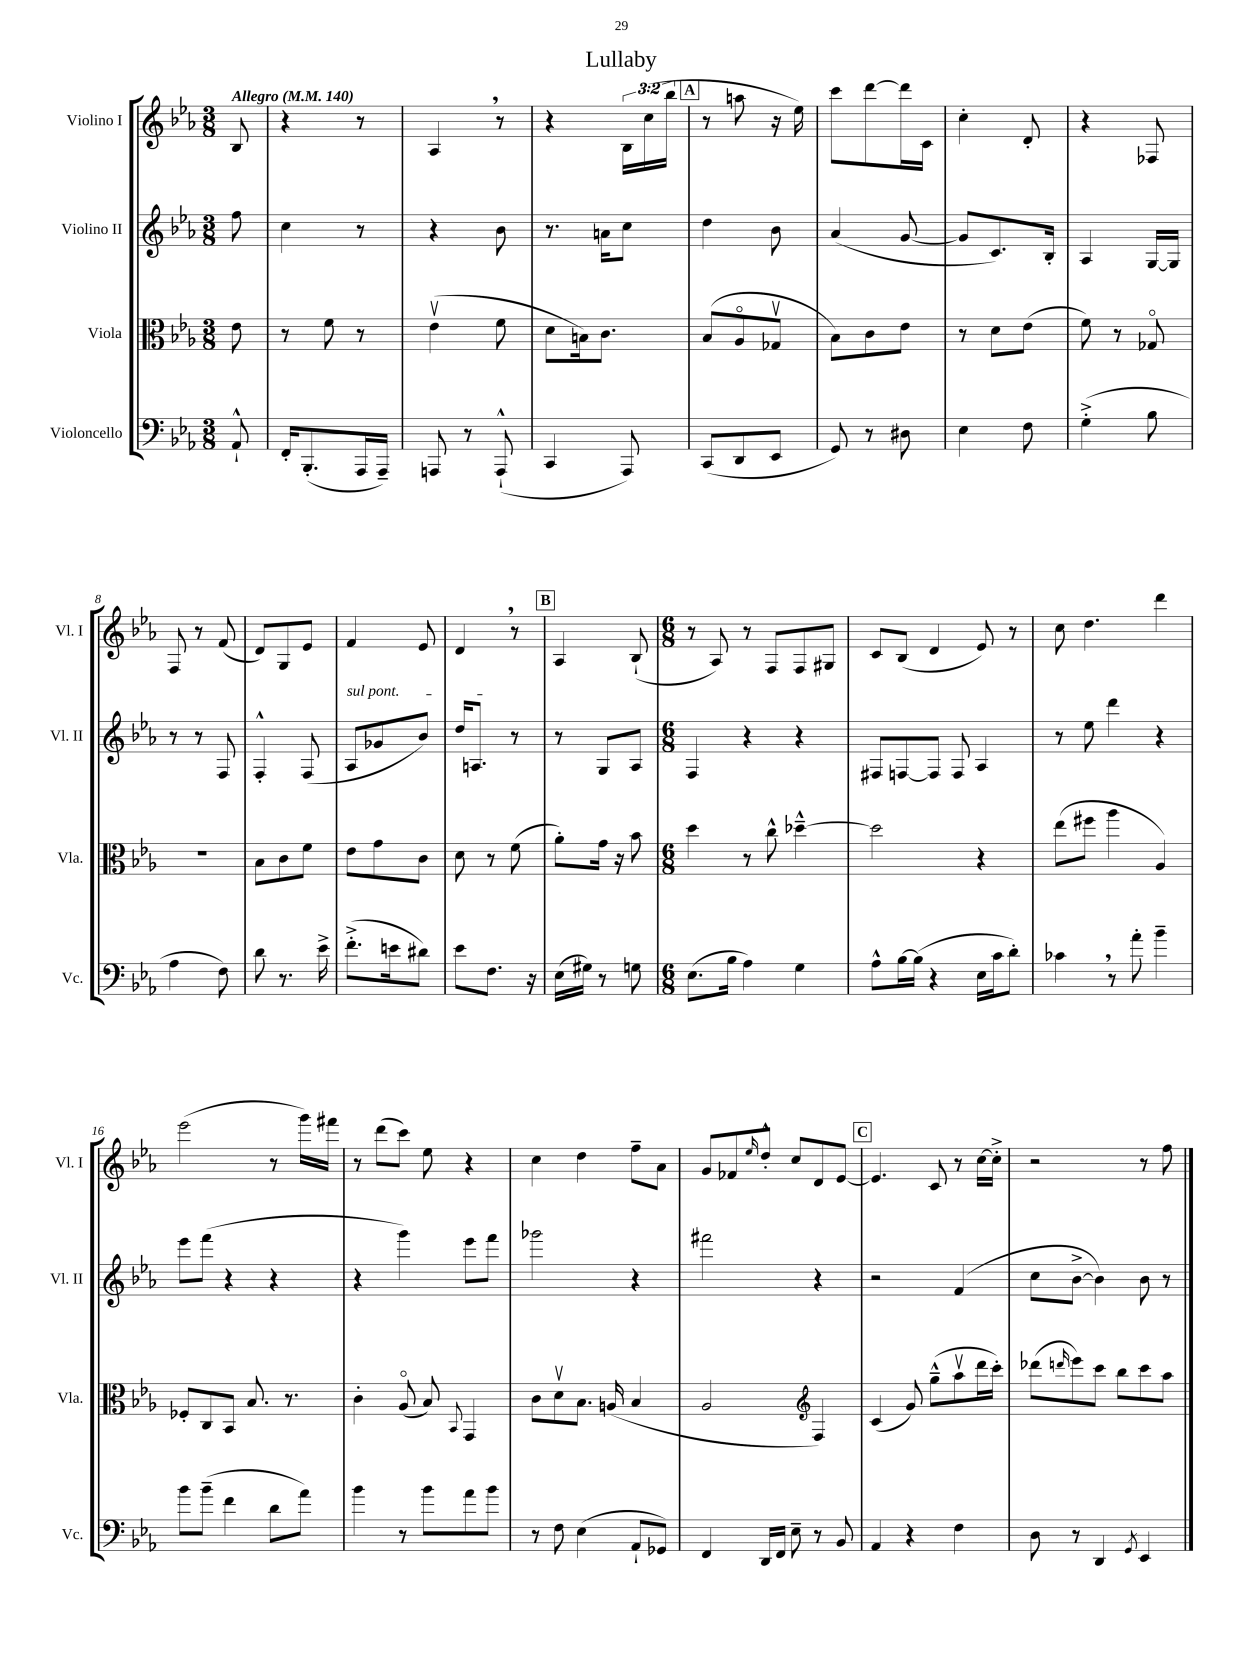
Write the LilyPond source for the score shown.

\header { title = "Lullaby" }
<<
\new StaffGroup <<
\new Staff = "s0" \with { instrumentName = "Violino I" shortInstrumentName = "Vl. I" } {
    \clef treble \key ees \major \numericTimeSignature \time 3/8 \override Staff.TupletNumber.text = #tuplet-number::calc-fraction-text \partial 8 \tempo "Allegro" 4 = 140
    bes8 |
    r4 r8 |
    aes4 \breathe r8 |
    r4 \tuplet 3/2 { bes16 c''16( bes''16 } |
    \mark \markup { \box "A" } r8 a''8 r16 ees''16) |
    c'''8 d'''8~ d'''16 c'16 |
    c''4-. d'8-. |
    r4 fes8 |
    f8 r8 f'8( |
    d'8) g8 ees'8 |
    f'4 ees'8 |
    d'4 \breathe r8 |
    \mark \markup { \box "B" } aes4 bes8-!( |
    \numericTimeSignature \time 6/8 r8 aes8) r8 f8 f8 gis8 |
    c'8 bes8( d'4 ees'8) r8 |
    c''8 d''4. d'''4 |
    ees'''2( r8 g'''16) fis'''16 |
    r8 d'''8( c'''8) ees''8 r4 |
    c''4 d''4 f''8-- aes'8 |
    g'8 fes'8 \grace { ees''16 } d''8-.-^ c''8 d'8 ees'8~ |
    \mark \markup { \box "C" } ees'4. c'8 r8 c''16~ c''16-.-> |
    r2 r8 f''8 \bar "|." |
}
\new Staff = "s1" \with { instrumentName = "Violino II" shortInstrumentName = "Vl. II" } {
    \clef treble \key ees \major \numericTimeSignature \time 3/8 \partial 8
    f''8 |
    c''4 r8 |
    r4 bes'8 |
    r8. a'16 c''8 |
    \mark \markup { \box "A" } d''4 bes'8 |
    aes'4( g'8~ |
    g'8 c'8.) bes16-. |
    aes4 g16~ g16 |
    r8 r8 f8 |
    f4-.-^ f8( |
    \once \override TextSpanner.bound-details.left.text = \markup { \italic "sul pont." } aes8\startTextSpan ges'8 bes'8) |
    d''16 a8.\stopTextSpan r8 |
    \mark \markup { \box "B" } r8 g8 aes8 |
    \numericTimeSignature \time 6/8 f4 r4 r4 |
    fis8 f8~ f8 f8 aes4 |
    r8 ees''8 d'''4 r4 |
    ees'''8 f'''8( r4 r4 |
    r4 g'''4) ees'''8 f'''8 |
    ges'''2 r4 |
    fis'''2 r4 |
    \mark \markup { \box "C" } r2 f'4( |
    c''8 bes'8~-> bes'4) bes'8 r8 \bar "|." |
}
\new Staff = "s2" \with { instrumentName = "Viola" shortInstrumentName = "Vla." } {
    \clef alto \key ees \major \numericTimeSignature \time 3/8 \partial 8
    ees'8 |
    r8 f'8 r8 |
    ees'4\upbow( f'8 |
    d'8 b16) c'8. |
    \mark \markup { \box "A" } bes8( aes8\flageolet ges8\upbow |
    bes8) c'8 ees'8 |
    r8 d'8 ees'8( |
    f'8) r8 ges8\flageolet |
    R4. |
    bes8 c'8 f'8 |
    ees'8 g'8 c'8 |
    d'8 r8 f'8( |
    \mark \markup { \box "B" } aes'8-.) g'16 r16 bes'8 |
    \numericTimeSignature \time 6/8 d''4 r8 c''8-^ des''4~---^ |
    des''2 r4 |
    ees''8( fis''8 aes''4 aes4) |
    fes8-. c8 bes,8 bes8. r8. |
    c'4-. aes8\flageolet( bes8) \appoggiatura { bes,8 } g,4 |
    c'8 d'8\upbow bes8. a16( bes4 |
    aes2 f4) |
    \mark \markup { \box "C" } \clef treble c'4( g'8) g''8---^( aes''8\upbow d'''16 c'''16-.) |
    des'''8( \grace { d'''16 } ees'''8) c'''8 bes''8 c'''8 aes''8 \bar "|." |
}
\new Staff = "s3" \with { instrumentName = "Violoncello" shortInstrumentName = "Vc." } {
    \clef bass \key ees \major \numericTimeSignature \time 3/8 \partial 8
    aes,8-!-^ |
    f,16-. bes,,8.-.( aes,,16 aes,,16--) |
    a,,8 r8 a,,8-!-^( |
    c,4 aes,,8) |
    \mark \markup { \box "A" } c,8( d,8 ees,8 |
    g,8) r8 dis8 |
    ees4 f8 |
    g4-.->( bes8 |
    aes4 f8) |
    d'8 r8. ees'16-> |
    f'8.-.->( e'16 dis'8) |
    ees'8 f8. r16 |
    \mark \markup { \box "B" } ees16( gis16) r8 g8 |
    \numericTimeSignature \time 6/8 ees8.( bes16 aes4) g4 |
    aes8-^ bes16~ bes16( r4 ees16 c'16 d'8-.) |
    ces'4 \breathe r8 aes'8-. bes'4-- |
    bes'8 bes'8--( f'4 d'8 aes'8) |
    bes'4 r8 bes'8 aes'8 bes'8 |
    r8 f8 ees4( aes,8-! ges,8) |
    f,4 d,16 f,16 ees8-- r8 bes,8 |
    \mark \markup { \box "C" } aes,4 r4 f4 |
    d8 r8 d,4 \acciaccatura { g,8 } ees,4 \bar "|." |
}
>>
>>
